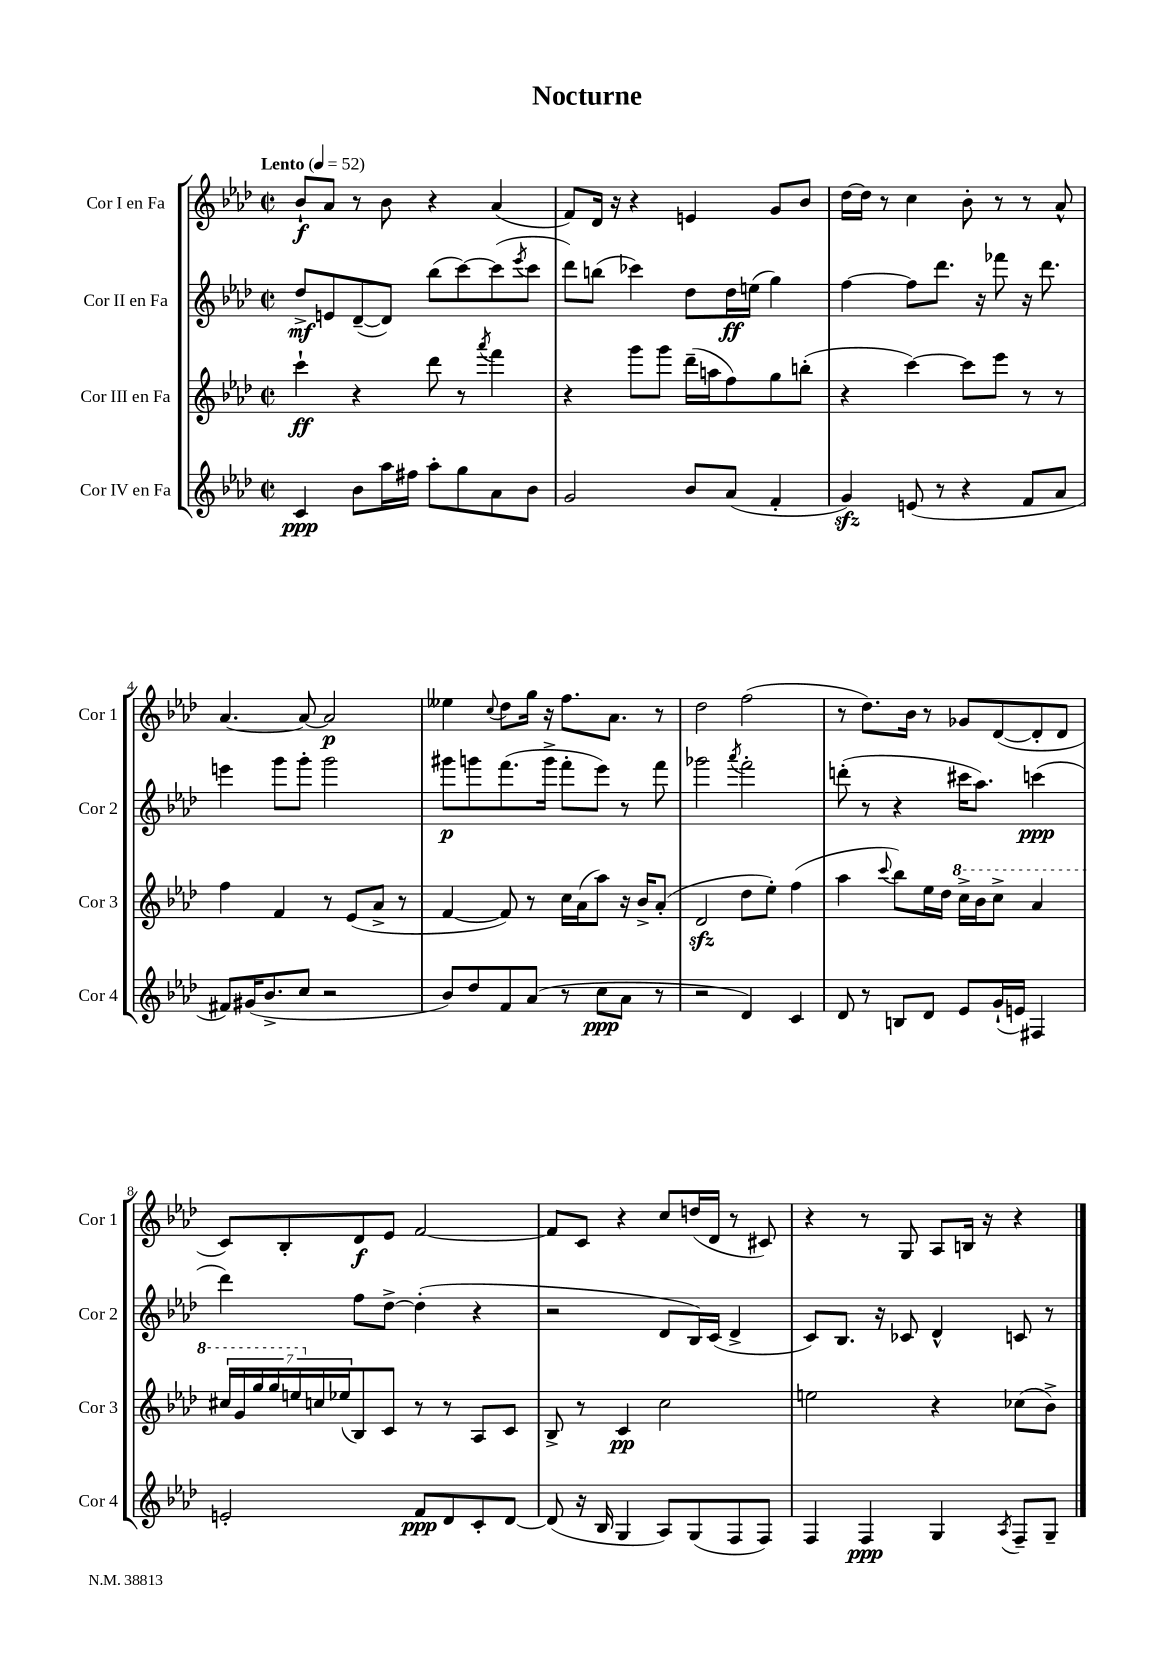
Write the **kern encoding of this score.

**kern	**kern	**kern	**kern
*staff4	*staff3	*staff2	*staff1
*clefG2	*clefG2	*clefG2	*clefG2
*k[b-e-a-d-]	*k[b-e-a-d-]	*k[b-e-a-d-]	*k[b-e-a-d-]
*M2/2	*M2/2	*M2/2	*M2/2
*met(c|)	*met(c|)	*met(c|)	*met(c|)
*MM52	*MM52	*MM52	*MM52
4c/	4ccc`\	8dd-^/L	8b-`/L
.	.	8e/	8a-/J
8b-\L	4r	([8d-~/	8r
16aa-\L	.	8d-/]J)	8b-\
16ff#\JJ	.	.	.
8aa-'\L	8ddd-\	(8bb-\L	4r
8gg\	8r	[8ccc\)	.
.	8qaaa-/	.	.
8a-\	4fff\	(8ccc\]	(4a-/
.	.	8qeee-/	.
8b-\J	.	8ccc\J	.
=	=	=	=
2g/	4r	8ddd-\L)	8f/L)
.	.	(8bb\J	16d-/Jk
.	.	.	16r
.	8ggg\L	4ccc-\)	4r
.	8ggg\J	.	.
8b-/L	(16ddd-~\LL	8dd-\L	4e/
.	16aa\J	.	.
(8a-/J	8ff\)	16dd-\L	.
.	.	(16ee\JJ	.
4f'/	8gg\	4gg\)	8g/L
.	(8bb'\J	.	8b-/J
=	=	=	=
4g/)	4r	[4ff\	[16dd-\LL
.	.	.	16dd-\]JJ
.	.	.	8r
(8e/	[4ccc\)	8ff\]L	4cc\
8r	.	8.ddd-\J	.
4r	8ccc\]L	.	8b-'\
.	.	16r	.
.	8eee-\J	8fff-\	8r
8f/L	8r	16r	8r
.	.	8.ddd-\	.
8a-/J	8r	.	8a-^^/
=	=	=	=
8f#/L)	4ff\	4eee\	[4.a-/
(16g#/K	.	.	.
8.b-^/	.	.	.
.	4f/	8ggg\L	.
8cc/J	.	8ggg'\J	8a-/_
2r	8r	2ggg\	2a-/]
.	(8e-/L	.	.
.	8a-^/J	.	.
.	8r	.	.
=	=	=	=
8b-/L)	[4f/	8ggg#\L	4ee--\
8dd-/	.	8ggg\	.
.	.	.	8qqcc/
8f/	8f/])	(8.fff\	8dd-\L
(8a-/J	8r	.	16gg\Jk
.	.	16ggg^\Jk	16r
8r	16cc\LL	8fff'\L	8.ff\L
.	(16a-\J	.	.
8cc\L	8aa-\J)	8eee-\J)	.
.	.	.	8.a-\J
8a-\J	16r	8r	.
.	16b-^/LK	.	.
8r	(8a-'/J	8fff\	8r
=	=	=	=
2r	2d-/	2ggg-\	2dd-\
.	.	8qaaa-/	.
4d-/)	8dd-\L	2fff'\	(2ff\
.	8ee-'\J)	.	.
4c/	(4ff\	.	.
=	=	=	=
8d-/	4aa-\	(8ddd'\	8r
8r	.	8r	8.dd-\L)
.	8qqccc/	.	.
8B/L	8bb-\L)	4r	.
.	.	.	16b-\Jk
8d-/J	16ee-\L	.	8r
.	16dd-\JJ	.	.
8e-/L	16ccc^\LL	16ccc#\LK	8g-/L
.	16bb-\J	8.aa-\J)	.
(16g`/L	8ccc^\J	.	([8d-/
16e/JJ)	.	.	.
4F#/	4aa-/	(4ccc\	8d-'/]
.	.	.	8d-/J
=	=	=	=
2e'/	28ccc#/LL	4ddd-\)	8c/L)
.	28gg/	.	.
.	28ggg/	.	.
.	28ggg/	.	.
.	.	.	8B-'/
.	28eee/	.	.
.	28cc/	.	.
.	(28ee-/J	.	.
.	8B-/)	8ff\L	8d-/
.	8c/J	[8dd-^\J	8e-/J
8f/L	8r	(4dd-'\]	[2f/
8d-/	8r	.	.
8c'/	8A-/L	4r	.
[8d-/J	8c/J	.	.
=	=	=	=
(8d-/]	8B-^/	2r	8f/]L
16r	8r	.	8c/J
16B-/	.	.	.
4G/	4c/	.	4r
8A-/L)	2cc\	8d-/L	8cc/L
(8G/	.	16B-/L)	(16dd/L
.	.	(16c/JJ	16d-/JJ
8F/	.	4d-^/	8r
8F/J)	.	.	8c#/)
=	=	=	=
4F/	2ee\	8c/L)	4r
.	.	8.B-/J	.
4F/	.	.	8r
.	.	16r	.
.	.	8c-/	8G/
4G/	4r	4d-^^/	8A-/L
.	.	.	16B/Jk
.	.	.	16r
8qA-/	.	.	.
8F~/L	(8cc-\L	8c/	4r
8G~/J	8b-^\J)	8r	.
==	==	==	==
*-	*-	*-	*-
